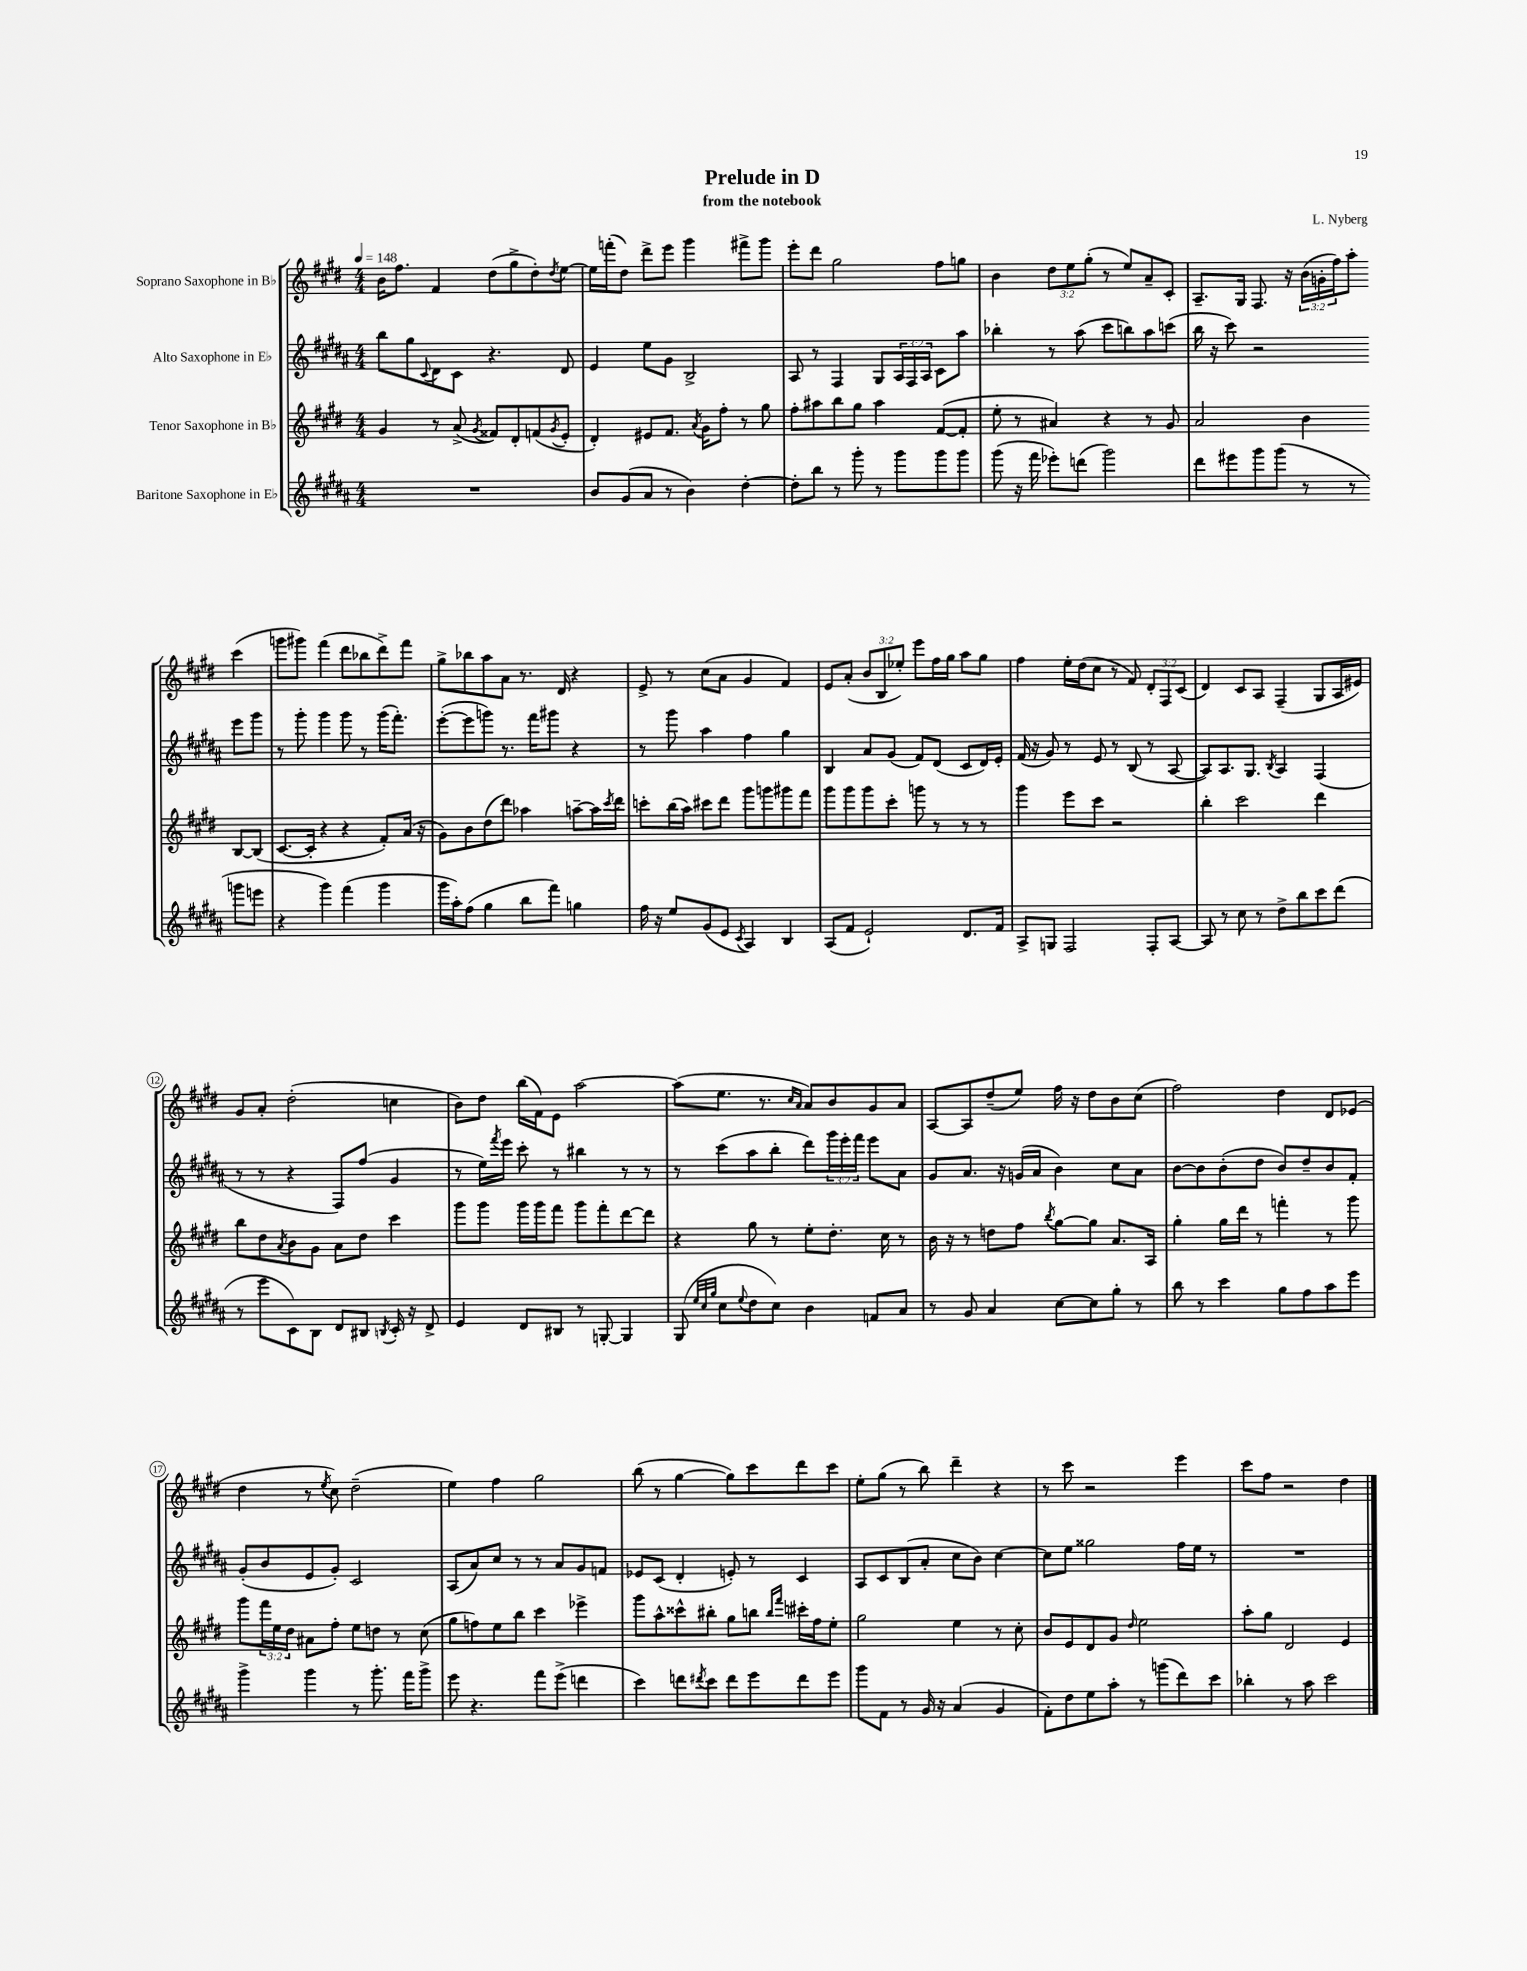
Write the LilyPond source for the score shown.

\header { title = "Prelude in D" composer = "L. Nyberg" subtitle = "from the notebook" }
<<
\new StaffGroup <<
\new Staff = "s0" \with { instrumentName = "Soprano Saxophone in Bb" } {
    \clef treble \key e \major \numericTimeSignature \time 4/4 \override Staff.TupletNumber.text = #tuplet-number::calc-fraction-text \tempo 4 = 148
    b'16 fis''8. fis'4 dis''8( gis''8-> dis''8-.) \acciaccatura { dis''8 } e''8~ |
    e''16 f'''16-.( dis''8) dis'''8-> e'''8 gis'''4 fis'''8-> gis'''8 |
    e'''8-. dis'''8 gis''2 fis''8 g''8 |
    b'4 \tuplet 3/2 { dis''8 e''8 gis''8-.( } r8 e''8) a'8-- cis'8-. |
    a8.-- gis16 fis8. r16 \tuplet 3/2 { b'16( g'16-. fis''16) } a''8-. cis'''4( |
    g'''8 gis'''8) fis'''4( dis'''8 bes''8 dis'''8->) fis'''8 |
    gis''8-> bes''8 a''8 a'8 r8. dis'16 r4 |
    e'8-> r8 cis''8( a'8 gis'4 fis'4) |
    e'8 a'8-.( \tuplet 3/2 { b'8 b8 ees''8-.) } e'''8 fis''16 gis''16 a''8 gis''8 |
    fis''4 e''16-. dis''16( cis''8 r8 fis'8) \tuplet 3/2 { dis'8-. fis8 cis'8( } |
    dis'4) cis'8 a8 fis4--( gis8 a16 eis'16) |
    gis'8 a'8-. dis''2-.( c''4 |
    b'8) dis''8 b''16( fis'16) e'8 a''2~ |
    a''8( e''8. r8. \grace { cis''16 a'16 } a'8) b'8 gis'8 a'8 |
    a8~ a8 dis''8--( e''8) fis''16 r16 dis''8 b'8 cis''8( |
    fis''2) dis''4 dis'8 ees'8( |
    dis''4 r8 \acciaccatura { e''8 } cis''8) dis''2--( |
    e''4) fis''4 gis''2 |
    b''8( r8 gis''4~ gis''8) cis'''8 dis'''8 cis'''8 |
    e''8-. gis''8( r8 b''8) dis'''4-- r4 |
    r8 cis'''8 r2 e'''4 |
    cis'''8 fis''8 r2 dis''4 \bar "|." |
}
\new Staff = "s1" \with { instrumentName = "Alto Saxophone in Eb" } {
    \clef treble \key b \major \numericTimeSignature \time 4/4 \override Staff.TupletNumber.text = #tuplet-number::calc-fraction-text
    b''8 gis''8 \appoggiatura { cis'8 } dis'8 cis'8 r4. dis'8 |
    e'4 e''8 gis'8 b2-> |
    ais8 r8 fis4 gis8 \tuplet 3/2 { ais16 fis16 ais16 } cis'8 ais''8 |
    bes''4-. r8 ais''8( cis'''8 b''8) ais''8 c'''8( |
    b''16 r16 cis'''8) r2 e'''8 gis'''8 |
    r8 gis'''8-. gis'''4 gis'''8 r8 gis'''16( fis'''8.-.) |
    e'''8~-.( e'''8 g'''8) r8. fis'''16 gis'''8 r4 |
    r8 gis'''8 ais''4 fis''4 gis''4 |
    b4 ais'8 gis'8( fis'8) dis'8( cis'8 dis'16) e'16-. |
    fis'16( r16 gis'8) r8 e'8 r8 b8( r8 ais8~ |
    ais8) ais8. gis8. \acciaccatura { b8 } ais4 fis4( |
    r8 r8 r4 fis8) fis''8( gis'4 |
    r8 e''16) \acciaccatura { fis'''8 } e'''16 cis'''8-. r8 bis''4 r8 r8 |
    r8 cis'''8( ais''8 b''8-. dis'''8) \tuplet 3/2 { gis'''16 e'''16-. fis'''16 } e'''8 ais'8 |
    gis'8 ais'8. r16 g'16( ais'16 b'4) cis''8 ais'8 |
    b'8~ b'8 b'8-.( dis''8 b'8) dis''8-- b'8 fis'8-. |
    gis'8-.( b'8 e'8 gis'8-.) cis'2 |
    ais8( ais'8) cis''8 r8 r8 ais'8 gis'8 f'8 |
    ees'8 cis'8( dis'4-. e'8-.) r8 cis'4 |
    ais8 cis'8 b8( ais'8-. cis''8 b'8) cis''4~ |
    cis''8 e''8 gisis''2 fis''16 e''16 r8 |
    R1 \bar "|." |
}
\new Staff = "s2" \with { instrumentName = "Tenor Saxophone in Bb" } {
    \clef treble \key e \major \numericTimeSignature \time 4/4 \override Staff.TupletNumber.text = #tuplet-number::calc-fraction-text
    gis'4 r8 a'8->( \acciaccatura { gis'8 } fisis'8) dis'8-. f'8( \acciaccatura { gis'8 } e'8-. |
    dis'4-.) eis'8 fis'8. \acciaccatura { a'8 } gis'16 fis''8-. r8 gis''8 |
    fis''8-. ais''8 b''8 gis''8 ais''4 fis'8~( fis'8-. |
    e''8-. r8 ais'4) r4 r8 gis'8 |
    a'2 b'4 b8~ b8( |
    cis'8.~ cis'16-. r4 r4 fis'8-.) a'16( r16 |
    gis'8) b'8 dis''8( dis'''8) aes''4 a''8~-- a''16 \acciaccatura { cis'''8 } dis'''16 |
    c'''8-. b''16( a''16) cis'''8 dis'''8 gis'''8 g'''8 gis'''8 fis'''8 |
    gis'''8 gis'''8 gis'''8 cis'''8-. g'''8 r8 r8 r8 |
    gis'''4 e'''8 cis'''8 r2 |
    b''4-. cis'''2 dis'''4 |
    b''8 dis''8 \acciaccatura { a'8 } b'8 gis'8 a'8 dis''8 cis'''4 |
    gis'''8 gis'''8 gis'''16 gis'''16 fis'''8 gis'''8 fis'''8-. dis'''8~ dis'''8 |
    r4 gis''8 r8 e''8-. dis''8.-. cis''16 r8 |
    b'16 r16 r8 d''8 fis''8 \acciaccatura { b''8 } gis''8~ gis''8 a'8. a16 |
    gis''4-. gis''16 dis'''16 r8 f'''4-. r8 gis'''8 |
    gis'''8 \tuplet 3/2 { fis'''16 e''16 dis''16 } ais'8 fis''8-. e''8 d''8 r8 cis''8( |
    gis''8 f''8) e''8 b''8 cis'''4 ees'''4-> |
    gis'''8 a''8-^ cisis'''8-^ bis''8-. gis''8 b''8 \grace { b''16 fis'''16 } cis'''16-. fis''16 e''8-. |
    gis''2 e''4 r8 cis''8-. |
    b'8 e'8 dis'8 gis'8 \grace { dis''16 } e''2 |
    a''8-. gis''8 dis'2 e'4 \bar "|." |
}
\new Staff = "s3" \with { instrumentName = "Baritone Saxophone in Eb" } {
    \clef treble \key b \major \numericTimeSignature \time 4/4
    R1 |
    b'8 gis'8( ais'8 r8 b'4) dis''4~-. |
    dis''8-. b''8 r8 gis'''8-. r8 gis'''8 gis'''8 gis'''8 |
    gis'''8( r16 fis'''16 ees'''8-.) d'''8( gis'''2) |
    dis'''8 eis'''8 gis'''8 gis'''8( r8 r8 g'''8 e'''8 |
    r4 gis'''4) fis'''4( gis'''4 |
    gis'''16 ais''16-.) fis''8( gis''4 b''8 fis'''8) g''4 |
    fis''16 r16 e''8 gis'8( e'8 \acciaccatura { cis'8 } ais4) b4 |
    ais8( fis'8 e'2-!) dis'8. fis'16 |
    ais8-> g8 fis2 fis8-. ais8~ |
    ais8 r8 cis''8 r8 dis''8-> b''8 cis'''8 dis'''8( |
    r8 e'''8 cis'8) b8 dis'8 bis8 \acciaccatura { b8 } cis'16-. r16 dis'8-> |
    e'4 dis'8 bis8 r8 g8~-. g4 |
    gis8( \grace { e''32 cis''32 gis''32 } cis''8 \appoggiatura { e''8 } dis''8 cis''8) b'4 f'8 ais'8 |
    r8 gis'8 ais'4 cis''8~ cis''8 gis''8-. r8 |
    b''8 r8 cis'''4 gis''8 fis''8 ais''8 e'''8 |
    gis'''4-> gis'''4 r8 gis'''8.-. fis'''16 gis'''8-> |
    e'''8 r4. fis'''8 e'''8->( d'''4 |
    cis'''4) d'''8 \acciaccatura { dis'''8 } cis'''8 dis'''8 e'''8 dis'''8 e'''8 |
    gis'''8 fis'8 r8 gis'16 r16 ais'4( gis'4 |
    fis'8-.) dis''8 e''8 ais''8-. r8 g'''8( dis'''8) cis'''8 |
    bes''4-. r8 ais''8 cis'''2 \bar "|." |
}
>>
>>
\layout { \context { \Score \override BarNumber.stencil = #(make-stencil-circler 0.1 0.3 ly:text-interface::print) } }
